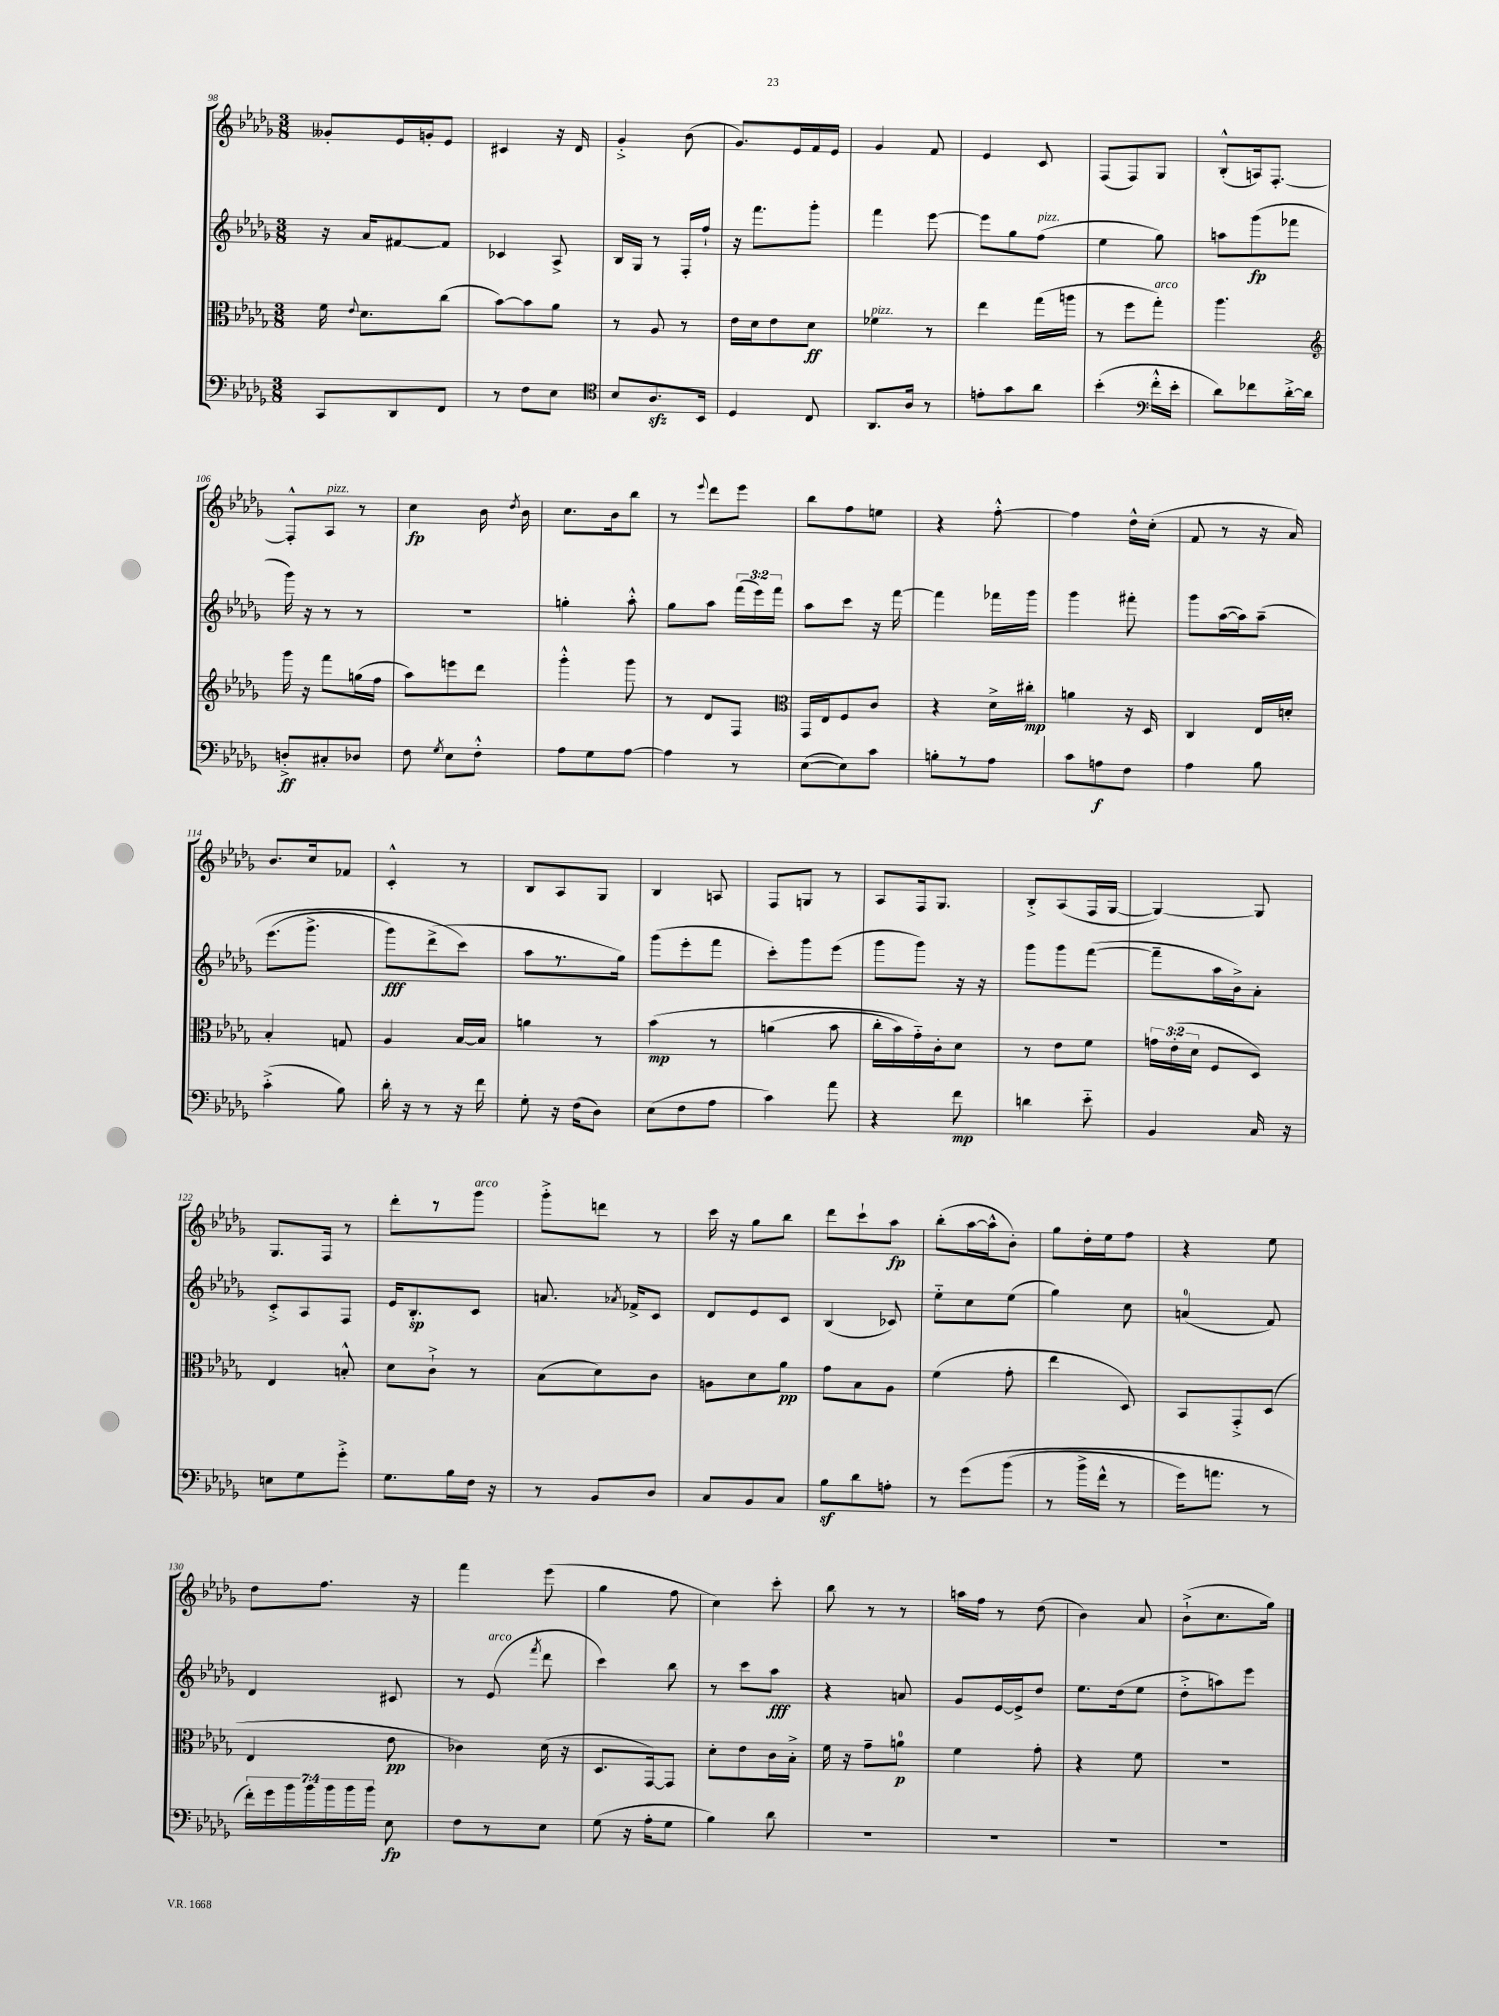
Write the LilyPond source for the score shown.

<<
\new StaffGroup <<
\new Staff = "s0" {
    \clef treble \key des \major \numericTimeSignature \time 3/8
    \autoBeamOff geses'8[-. ees'16 g'16-. ees'8] |
    cis'4 r16 des'16 |
    ges'4-.-> bes'8( |
    ges'8.[) ees'16 f'16 ees'16] |
    ges'4 f'8 |
    ees'4 c'8 |
    f8[( f8) ges8] |
    bes8[-.-^( a16) f8.]~-. |
    f8[-.-^ aes8]^\markup { \italic "pizz." } r8 |
    c''4\fp bes'16 \acciaccatura { des''8 } bes'16 |
    c''8.[ bes'16 bes''8] |
    r8 \appoggiatura { ees'''8 } des'''8[ ees'''8] |
    bes''8[ f''8 e''8] |
    r4 f''8~-.-^ |
    f''4 des''16[-^ c''16]-.( |
    f'8 r8 r16 aes'16) |
    bes'8.[ c''16 fes'8] |
    c'4-.-^ r8 |
    bes8[ aes8 ges8] |
    bes4 a8 |
    f8[ g8] r8 |
    aes8[ f16 ges8.] |
    bes8[-.-> aes8( f16 ges16]~ |
    ges4~) ges8 |
    ges8.[ f16] r8 |
    des'''8[-. r8 ges'''8]^\markup { \italic "arco" } |
    ges'''8[-.-> d'''8] r8 |
    c'''16 r16 ges''8[ bes''8] |
    des'''8[ c'''8-! aes''8]\fp |
    bes''8[-.( aes''16~ aes''16-^ bes'8]-.) |
    ges''8[ des''16-. ees''16 f''8] |
    r4 ees''8 |
    des''8[ f''8.] r16 |
    f'''4 ees'''8( |
    ges''4 f''8 |
    c''4) c'''8-. |
    bes''8 r8 r8 |
    a''16[ f''16] r8 des''8( |
    bes'4) aes'8 |
    bes'8[-!->( c''8. ges''16]) \bar "|." |
}
\new Staff = "s1" {
    \clef treble \key des \major \numericTimeSignature \time 3/8 \override Staff.TupletNumber.text = #tuplet-number::calc-fraction-text
    \autoBeamOff r16 aes'16[ fis'8~ fis'8] |
    ces'4 aes8-> |
    bes16[ ges16] r8 f16[-. f''16]-! |
    r16 f'''8.[ ges'''8]-. |
    f'''4 ees'''8~ |
    ees'''8[ ges''8 f''8]^\markup { \italic "pizz." }( |
    ees''4 ges''8) |
    a''8[ ges'''8\fp( fes'''8] |
    ges'''16) r16 r8 r8 |
    R4. |
    g''4-. aes''8-.-^ |
    ges''8[ aes''8] \tuplet 3/2 { f'''16[( ees'''16) f'''16] } |
    aes''8[ c'''8] r16 f'''16~ |
    f'''4 fes'''16[ ges'''16] |
    ges'''4 fis'''8-. |
    ges'''8[ aes''16~( aes''16) aes''8]--\( |
    ees'''8.[( ges'''8.]-> |
    ges'''8[\fff) des'''8->( c'''8]\) |
    aes''8[ r8. ges''16]) |
    ges'''8[( ees'''8-. f'''8] |
    c'''8[-.) ges'''8 ees'''8]( |
    ges'''8[ ges'''8]) r16 r16 |
    ges'''8[ ges'''8 f'''8]~( |
    f'''8[-- aes''16 bes'16->) aes'8]-. |
    c'8[-.-> aes8 f8] |
    ees'16[ bes8.-.\sp c'8] |
    a'8. \acciaccatura { aes'8 } fes'16[-> c'8] |
    des'8[ ees'8 c'8] |
    bes4( ces'8) |
    ees''8[-_ c''8 ees''8]( |
    ges''4) c''8 |
    a'4-0( f'8) |
    des'4 cis'8 |
    r8 ees'8^\markup { \italic "arco" }( \acciaccatura { f'''8 } des'''8 |
    c'''4) bes''8 |
    r8 c'''8[ aes''8]\fff |
    r4 a'8 |
    ges'8[ ees'16~ ees'16-> des''8] |
    ees''8.[ des''16( ees''8] |
    des''8[-.-> a''8) ees'''8] \bar "|." |
}
\new Staff = "s2" {
    \clef alto \key des \major \numericTimeSignature \time 3/8 \override Staff.TupletNumber.text = #tuplet-number::calc-fraction-text
    \autoBeamOff f'16 \appoggiatura { ees'8 } des'8.[ c''8]( |
    bes'8[~) bes'8 aes'8] |
    r8 aes8 r8 |
    ees'16[ des'16 ees'8 des'8]\ff |
    fes'4^\markup { \italic "pizz." } r8 |
    ees''4 ges''16[( a''16] |
    r8 f''8[ ges''8]-.^\markup { \italic "arco" }) |
    aes''4. |
    \clef treble ges'''16 r16 f'''8[ g''16( f''16] |
    aes''8[) e'''8 des'''8] |
    ges'''4-.-^ ges'''8 |
    r8 des'8[ f8] |
    \clef alto ges,16[ ees16 f8 c'8] |
    r4 des'16[-> cis''16]-.\mp |
    a'4 r16 des16 |
    c4 ees16[ d'16]-. |
    bes4-. g8 |
    aes4 bes16[~ bes16] |
    a'4 r8 |
    bes'4\mp\( r8 |
    a'4( bes'8 |
    c''16[-. bes'16) ges'16-_\) c'16-. des'8] |
    r8 ees'8[ f'8] |
    \tuplet 3/2 { g'16[ ees'16-.( des'16] } f8[ des8]) |
    ees4 b8-.-^ |
    des'8[ c'8]-!-> r8 |
    bes8[( des'8) c'8] |
    a8[ des'8 aes'8]\pp |
    ges'8[ bes8 aes8] |
    f'4( ges'8-. |
    ees''4 des8) |
    bes,8[ ges,8-.-> des8]( |
    ees4 ees'8\pp |
    ces'4) des'16( r16 |
    des8.[ ges,16~) ges,8] |
    des'8[-. ees'8 c'16 bes16]-.-> |
    f'16 r16 ges'8[-- a'8]-0\p |
    f'4 ges'8-. |
    r4 f'8 |
    R4. \bar "|." |
}
\new Staff = "s3" {
    \clef bass \key des \major \numericTimeSignature \time 3/8 \override Staff.TupletNumber.text = #tuplet-number::calc-fraction-text
    \autoBeamOff c,8[ des,8 f,8] |
    r8 f8[ ees8] |
    \clef tenor bes8[ aes8.\sfz bes,16] |
    des4 c8 |
    aes,8.[ aes16] r8 |
    e'8[-. ges'8 aes'8] |
    bes'4-.( \clef bass f'16[-.-^ ees'16]-. |
    des'8[) fes'8 des'16~-.-> des'16] |
    d8[-.->\ff cis8-. des8] |
    f8 \acciaccatura { ges8 } ees8[ f8]-.-^ |
    aes8[ ges8 aes8]~ |
    aes4 r8 |
    ees8[~( ees8) c'8] |
    b8[-. r8 aes8] |
    c'8[ a8\f f8] |
    aes4 bes8 |
    c'4-.->( bes8) |
    des'16-. r16 r8 r16 f'16 |
    ges8-. r16 f16[( des8]) |
    ees8[( f8 aes8] |
    c'4) aes'8 |
    r4 f'8\mp |
    d'4 ees'8-_ |
    bes,4 c16 r16 |
    e8[ ges8 ges'8]-.-> |
    ges8.[ bes16 f16] r16 |
    r8 bes,8[ des8] |
    c8[ bes,8 c8] |
    bes8[\sf des'8 a8]-. |
    r8 ges'8[\( bes'8]( |
    r8 bes'16[-> f'16]-^ r8 |
    ges'16[) a'8.] r8 |
    \tuplet 7/4 { f'16[-.\) ges'16 bes'16 bes'16 bes'16 bes'16 bes'16] } ees8\fp |
    f8[ r8 ees8] |
    ges8( r16 aes16[-. ges8] |
    bes4) des'8 |
    R4. |
    R4. |
    R4. |
    R4. \bar "|." |
}
>>
>>
\layout { \context { \Score currentBarNumber = #98 } }
